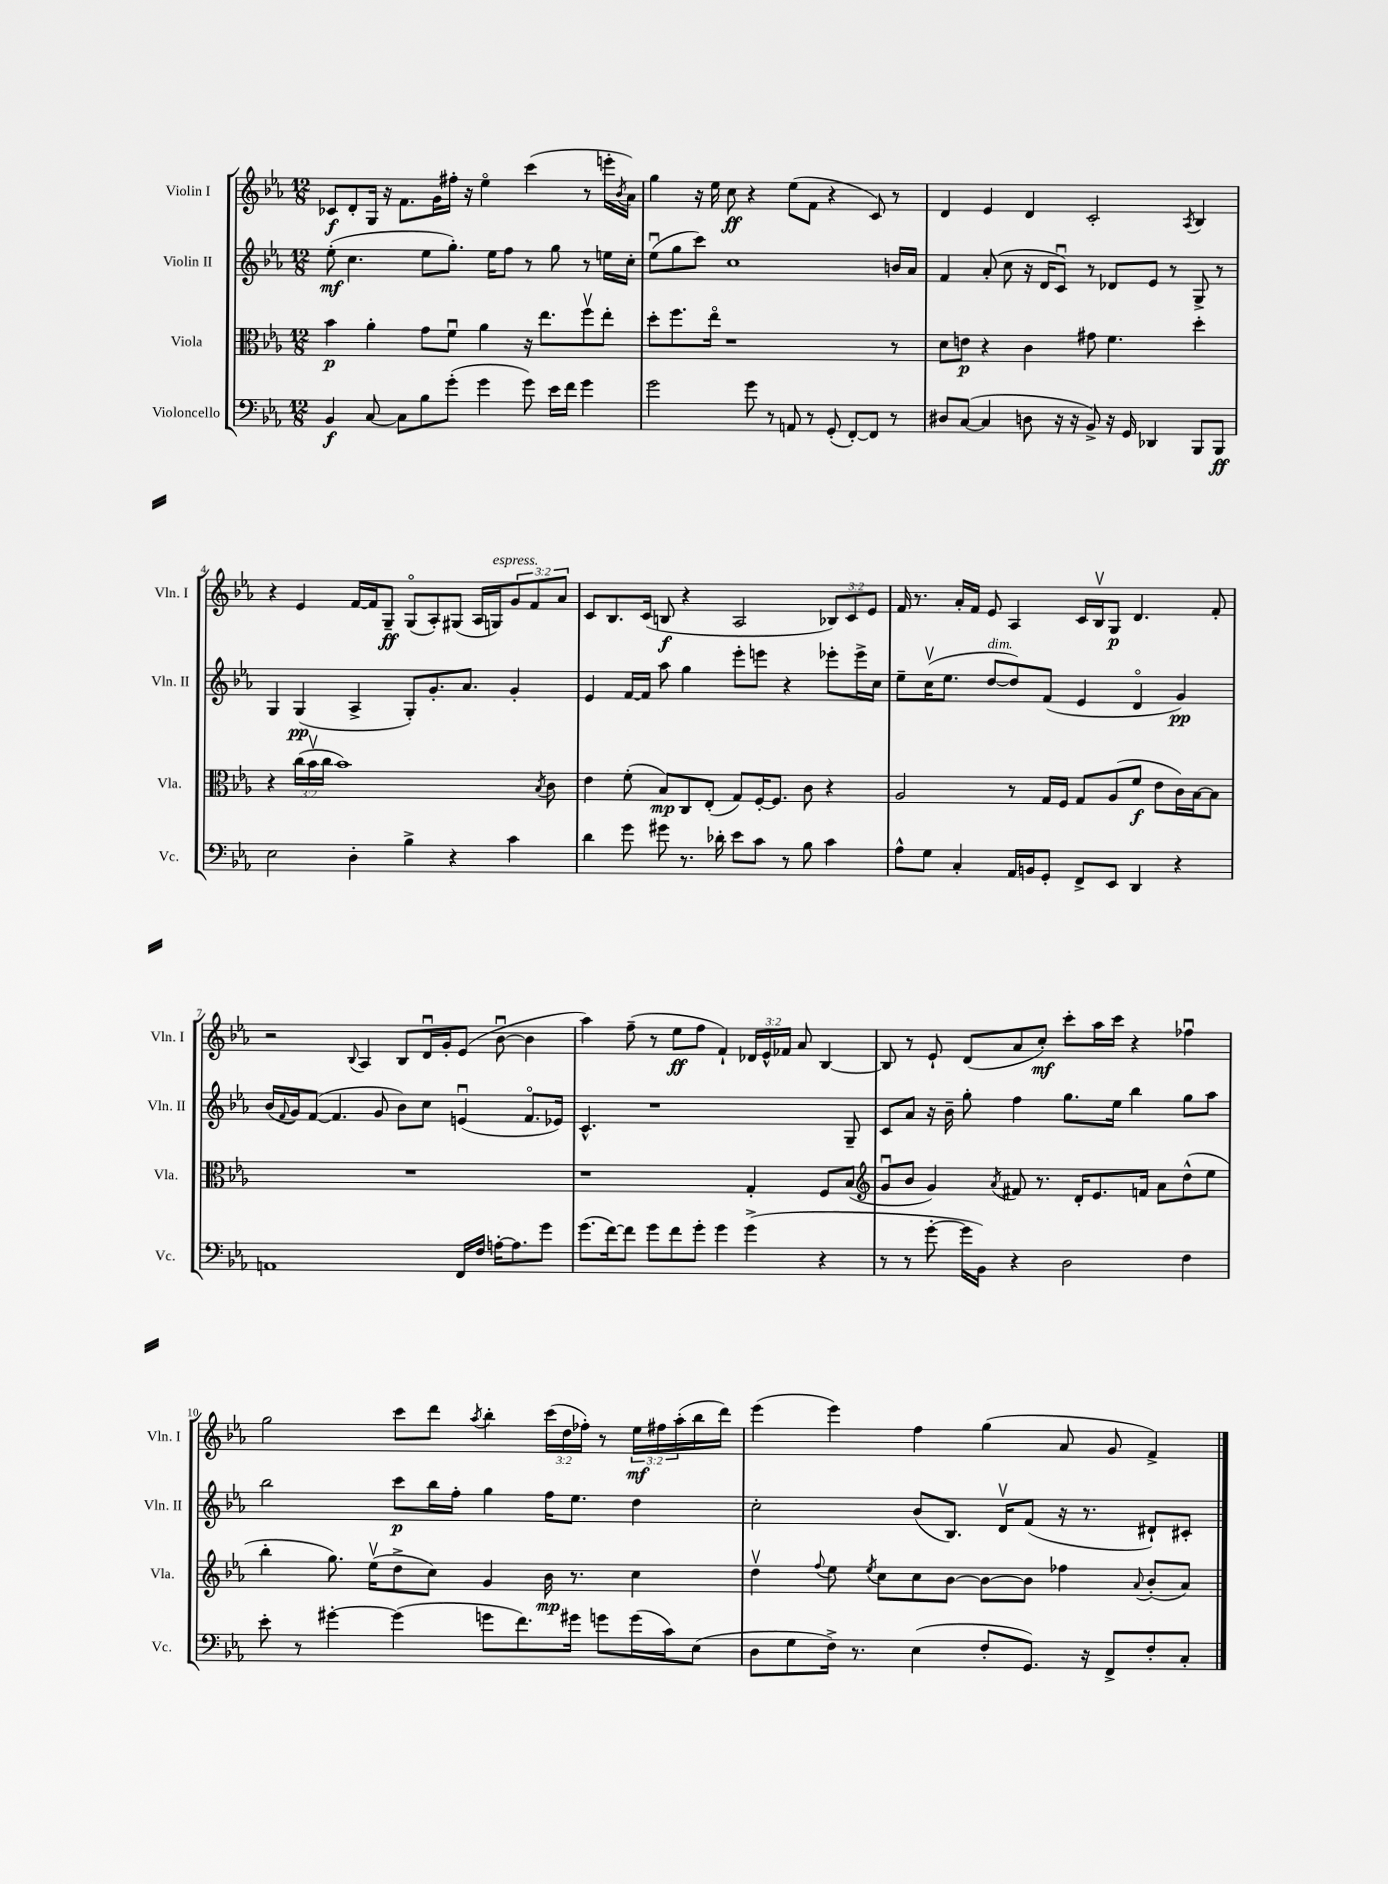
<<
\new StaffGroup <<
\new Staff = "s0" \with { instrumentName = "Violin I" shortInstrumentName = "Vln. I" } {
    \clef treble \key ees \major \numericTimeSignature \time 12/8 \override Staff.TupletNumber.text = #tuplet-number::calc-fraction-text
    ces'8\f d'8-. g16 r16 f'8. g'16 fis''16-. r16 ees''4\flageolet c'''4( r8 e'''16-. \acciaccatura { bes'8 } aes'16) |
    g''4 r16 ees''16 c''8\ff r4 ees''8( f'8 r4 c'8) r8 |
    d'4 ees'4 d'4 c'2-. \acciaccatura { aes8 } bes4 |
    r4 ees'4 f'16~ f'16 g8--\ff g8\flageolet( aes8-.) gis8( aes16 g16^\markup { \italic "espress." }) \tuplet 3/2 { g'8 f'8 aes'8 } |
    c'8 bes8. c'16( b8\f r4 aes2 \tuplet 3/2 { bes8) c'8 ees'8 } |
    f'16 r8. aes'16-. f'16 ees'8 aes4 c'16 bes16\upbow g8\p d'4. f'8-. |
    r2 \appoggiatura { bes8 } aes4 bes8 d'16\downbow g'16-. ees'8( bes'8~\downbow bes'4 |
    aes''4) f''8--( r8 ees''8\ff f''8 f'4-!) \tuplet 3/2 { des'16 ees'16-^ fes'16 } aes'8 bes4~ |
    bes8 r8 ees'8-! d'8( aes'8 c''8-.\mf) c'''8-. aes''16 c'''16 r4 fes''4\downbow |
    g''2 c'''8 d'''8 \acciaccatura { aes''8 } bes''4-. \tuplet 3/2 { c'''16( d''16 fes''16-.) } r8 \tuplet 3/2 { ees''16\mf fis''16 aes''16-.( } bes''16 d'''16) |
    ees'''4( ees'''4) f''4 g''4( aes'8 g'8 f'4->) \bar "|." |
}
\new Staff = "s1" \with { instrumentName = "Violin II" shortInstrumentName = "Vln. II" } {
    \clef treble \key ees \major \numericTimeSignature \time 12/8
    ees''8-.\mf( c''4. ees''8 g''8.-.) ees''16 f''8 r8 g''8 r8 e''16 c''16-. |
    ees''8\downbow( g''8 c'''8) c''1 b'16 aes'16 |
    f'4 aes'8-.( c''8 r16 d'16 c'8\downbow) r8 des'8 ees'8 r8 g8-> r8 |
    g4 g4\pp( aes4-> g8-.) g'8.-. aes'8. g'4-. |
    ees'4 f'16~ f'16 aes''8 g''4 ees'''8-. e'''8 r4 ees'''8-. ees'''16-> c''16 |
    ees''8-- c''16\upbow( ees''8. d''8~^\markup { \italic "dim." } d''8) f'8( ees'4 d'4\flageolet g'4\pp) |
    bes'16( \appoggiatura { f'8 } g'16) f'8~( f'4. g'8 bes'8) c''8 e'4\downbow( f'8.\flageolet ees'16) |
    c'4.-^ r1 g8-- |
    c'8 aes'8 r16 bes'16-- g''8-. f''4 g''8. ees''16 bes''4 g''8 aes''8 |
    bes''2 c'''8\p bes''16 f''16-. g''4 f''16 ees''8. d''4 |
    c''2-. bes'8( bes8.) d'16\upbow f'8( r16 r8. dis'8-!) cis'8-. \bar "|." |
}
\new Staff = "s2" \with { instrumentName = "Viola" shortInstrumentName = "Vla." } {
    \clef alto \key ees \major \numericTimeSignature \time 12/8 \override Staff.TupletNumber.text = #tuplet-number::calc-fraction-text
    bes'4\p aes'4-. g'8 f'8\downbow aes'4 r16 ees''8. f''8\upbow ees''8-. |
    d''8-. f''8. ees''16\flageolet r1 r8 |
    d'8 e'8\p r4 c'4 gis'8 f'4. d''4-. |
    r4 \tuplet 3/2 { c''16( bes'16\upbow c''16 } bes'1) \acciaccatura { bes8 } c'8 |
    ees'4 f'8-.( bes8\mp) c8 ees8-.( g8) f16~-. f8. c'8 r4 |
    aes2 r8 g16 f16 g8 aes8( f'8\f ees'8 c'16) bes16~ bes8 |
    R1. |
    r1 g4-. f8 bes8( |
    \clef treble g'8\downbow bes'8 g'4) \acciaccatura { aes'8 } fis'8 r8. d'16-. ees'8. f'16 aes'8 d''8-^( ees''8 |
    bes''4-. g''8.) ees''16\upbow( d''8-> c''8) g'4 bes'16\mp r8. c''4 |
    d''4\upbow \appoggiatura { f''8 } ees''8 \acciaccatura { ees''8 } c''8 c''8 bes'8~ bes'8~ bes'8 fes''4 \appoggiatura { aes'8 } bes'8-.( aes'8) \bar "|." |
}
\new Staff = "s3" \with { instrumentName = "Violoncello" shortInstrumentName = "Vc." } {
    \clef bass \key ees \major \numericTimeSignature \time 12/8
    bes,4\f c8~ c8 bes8 g'8-.( g'4 g'8) ees'16 f'16 g'4 |
    g'2 g'8 r8 a,8 r8 g,8-.( f,8~-.) f,8 r8 |
    dis8 c8~( c4 d8 r16 r16 bes,8->) r16 g,16 des,4 bes,,8 bes,,8\ff |
    ees2 d4-. bes4-> r4 c'4 |
    d'4 g'8 gis'8 r8. des'16-. ees'8 c'8 r8 bes8 c'4 |
    aes8-^ g8 c4-. aes,16 b,16 g,8-. f,8-> ees,8 d,4 r4 |
    a,1 f,16 f16 a16~-. a8. g'8 |
    g'8.( f'16~) f'8 g'8 f'8 g'8-. g'4 g'4->( r4 |
    r8 r8 g'8~-. g'16 bes,16) r4 d2 f4 |
    ees'8-. r8 gis'4~-. gis'4( g'8 f'8.) gis'16 g'8 g'16( c'16) ees8( |
    d8 g8 f16->) r8. ees4( f8-. g,8.) r16 f,8-> f8-. c8-. \bar "|." |
}
>>
>>
